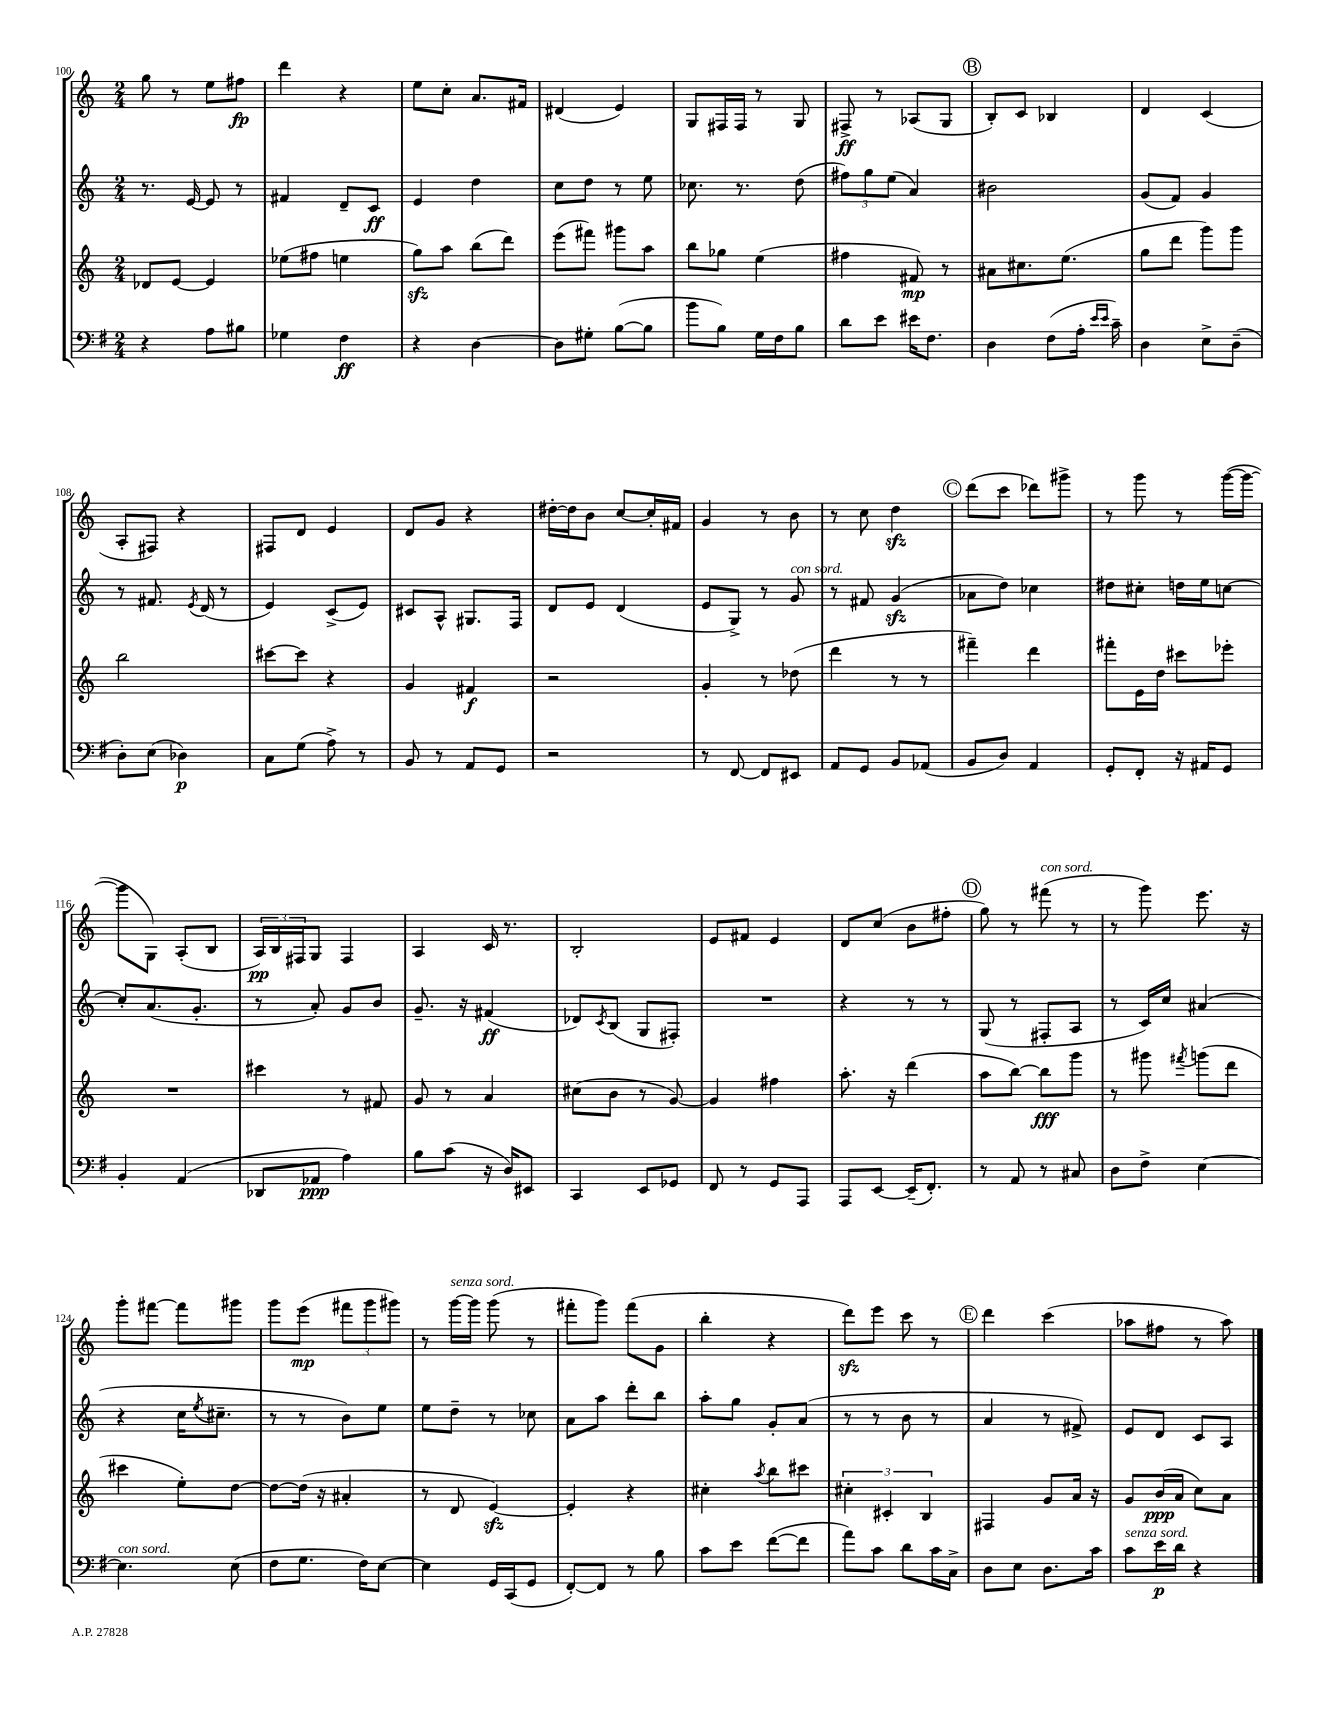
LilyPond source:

<<
\new StaffGroup <<
\new Staff = "s0" {
    \clef treble \key c \major \numericTimeSignature \time 2/4
    g''8 r8 e''8 fis''8\fp |
    d'''4 r4 |
    e''8 c''8-. a'8. fis'16 |
    dis'4( e'4) |
    g8 fis16 fis16 r8 g8 |
    fis8->\ff r8 aes8( g8 |
    \mark \markup { \circle "B" } b8-.) c'8 bes4 |
    d'4 c'4( |
    a8-. fis8) r4 |
    fis8 d'8 e'4 |
    d'8 g'8 r4 |
    dis''16~-. dis''16 b'8 c''8~ c''16-. fis'16 |
    g'4 r8 b'8 |
    r8 c''8 d''4\sfz |
    \mark \markup { \circle "C" } d'''8( c'''8 des'''8) gis'''8-> |
    r8 g'''8 r8 g'''16~( g'''16~ |
    g'''8 g8) a8-.( b8 |
    \tuplet 3/2 { a16\pp) b16 fis16 } g8 fis4 |
    a4 c'16 r8. |
    b2-. |
    e'8 fis'8 e'4 |
    d'8 c''8( b'8 fis''8-. |
    \mark \markup { \circle "D" } g''8) r8 fis'''8^\markup { \italic "con sord." }( r8 |
    r8 g'''8) e'''8. r16 |
    g'''8-. fis'''8~ fis'''8 gis'''8 |
    g'''8 e'''8\mp( \tuplet 3/2 { fis'''8 g'''8 gis'''8) } |
    r8 g'''16~^\markup { \italic "senza sord." } g'''16 g'''8( r8 |
    fis'''8-. g'''8) fis'''8( g'8 |
    b''4-. r4 |
    d'''8\sfz) e'''8 c'''8 r8 |
    \mark \markup { \circle "E" } d'''4 c'''4( |
    aes''8 fis''8 r8 aes''8) \bar "|." |
}
\new Staff = "s1" {
    \clef treble \key c \major \numericTimeSignature \time 2/4
    r8. e'16~ e'8 r8 |
    fis'4 d'8-- c'8\ff |
    e'4 d''4 |
    c''8 d''8 r8 e''8 |
    ces''8. r8. d''8( |
    \tuplet 3/2 { fis''8) g''8 e''8( } a'4) |
    \mark \markup { \circle "B" } bis'2 |
    g'8( f'8) g'4 |
    r8 fis'8. \acciaccatura { e'8 } d'16( r8 |
    e'4) c'8->( e'8) |
    cis'8 a8-^ gis8. f16 |
    d'8 e'8 d'4( |
    e'8 g8->) r8 g'8^\markup { \italic "con sord." } |
    r8 fis'8 g'4\sfz( |
    \mark \markup { \circle "C" } aes'8 d''8) ces''4 |
    dis''8 cis''8-. d''16 e''16 c''8~ |
    c''8-. a'8.( g'8.-. |
    r8 a'8-.) g'8 b'8 |
    g'8.-- r16 fis'4\ff( |
    des'8) \acciaccatura { c'8 } b8( g8 fis8-.) |
    R2 |
    r4 r8 r8 |
    \mark \markup { \circle "D" } g8( r8 fis8-. a8 |
    r8 c'16) c''16 ais'4( |
    r4 c''16 \acciaccatura { e''8 } cis''8.-- |
    r8 r8 b'8) e''8 |
    e''8 d''8-- r8 ces''8 |
    a'8 a''8 d'''8-. b''8 |
    a''8-. g''8 g'8-. a'8( |
    r8 r8 b'8 r8 |
    \mark \markup { \circle "E" } a'4 r8 fis'8->) |
    e'8 d'8 c'8 a8 \bar "|." |
}
\new Staff = "s2" {
    \clef treble \key c \major \numericTimeSignature \time 2/4
    des'8 e'8~ e'4 |
    ees''8( fis''8 e''4 |
    g''8\sfz) a''8 b''8( d'''8) |
    e'''8( fis'''8) gis'''8 a''8 |
    b''8 ges''8 e''4( |
    fis''4 fis'8\mp) r8 |
    \mark \markup { \circle "B" } ais'8 cis''8. e''8.( |
    g''8 d'''8 g'''8) g'''8 |
    b''2 |
    cis'''8~ cis'''8 r4 |
    g'4 fis'4\f |
    r2 |
    g'4-. r8 des''8( |
    d'''4 r8 r8 |
    \mark \markup { \circle "C" } fis'''4--) d'''4 |
    fis'''8-. e'16 d''16 cis'''8 ees'''8-. |
    R2 |
    cis'''4 r8 fis'8 |
    g'8 r8 a'4 |
    cis''8( b'8 r8 g'8~) |
    g'4 fis''4 |
    a''8.-. r16 d'''4( |
    \mark \markup { \circle "D" } a''8 b''8~) b''8\fff g'''8 |
    r8 gis'''8 \acciaccatura { fis'''8 } g'''8( d'''8 |
    cis'''4 e''8-.) d''8~ |
    d''8~ d''16( r16 ais'4-. |
    r8 d'8 e'4~\sfz) |
    e'4-. r4 |
    cis''4-. \acciaccatura { a''8 } b''8 cis'''8 |
    \tuplet 3/2 { cis''4-. cis'4-. b4 } |
    \mark \markup { \circle "E" } fis4 g'8 a'16 r16 |
    g'8 b'16\ppp( a'16 c''8) a'8 \bar "|." |
}
\new Staff = "s3" {
    \clef bass \key g \major \numericTimeSignature \time 2/4
    r4 a8 bis8 |
    ges4 fis4\ff |
    r4 d4~ |
    d8 gis8-. b8~( b8 |
    b'8 b8) g16 fis16 b8 |
    d'8 e'8 eis'16 fis8. |
    \mark \markup { \circle "B" } d4 fis8( a16-. \grace { e'16 e'16 } c'16--) |
    d4 e8-> d8--( |
    d8-.) e8( des4\p) |
    c8 g8( a8->) r8 |
    b,8 r8 a,8 g,8 |
    r2 |
    r8 fis,8~ fis,8 eis,8 |
    a,8 g,8 b,8 aes,8( |
    \mark \markup { \circle "C" } b,8 d8) a,4 |
    g,8-. fis,8-. r16 ais,16 g,8 |
    b,4-. a,4( |
    des,8 aes,8\ppp a4) |
    b8 c'8( r16 d16) eis,8 |
    c,4 e,8 ges,8 |
    fis,8 r8 g,8 a,,8 |
    a,,8 e,8~ e,16--( fis,8.-.) |
    \mark \markup { \circle "D" } r8 a,8 r8 cis8 |
    d8 fis8-> e4~ |
    e4.^\markup { \italic "con sord." } e8( |
    fis8 g8. fis16) e8~ |
    e4 g,16 c,16( g,8 |
    fis,8~-.) fis,8 r8 b8 |
    c'8 e'8 fis'8~( fis'8 |
    a'8) c'8 d'8 c'16 c16-> |
    \mark \markup { \circle "E" } d8 e8 d8. c'16 |
    c'8^\markup { \italic "senza sord." } e'16\p d'16 r4 \bar "|." |
}
>>
>>
\layout { \context { \Score currentBarNumber = #100 } }
